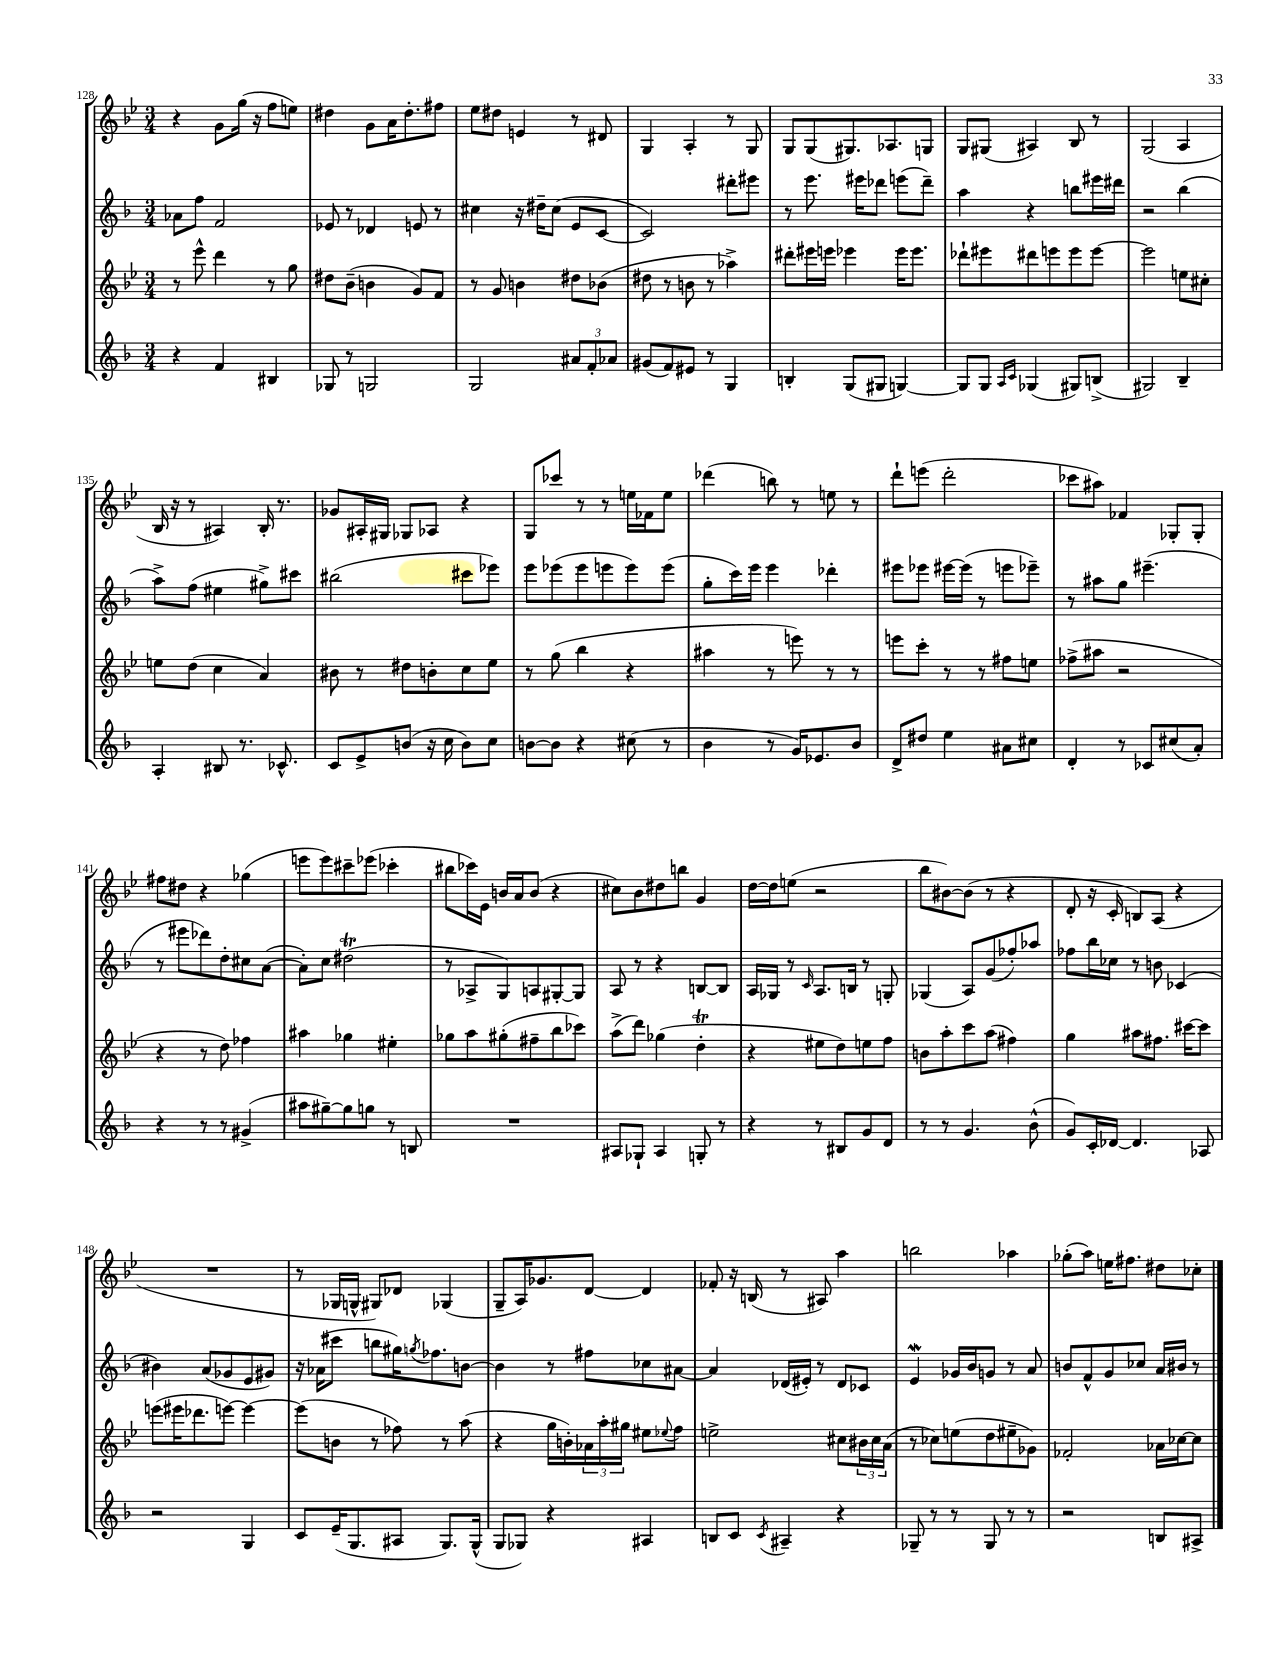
<<
\new StaffGroup <<
\new Staff = "s0" {
    \clef treble \key bes \major \numericTimeSignature \time 3/4
    r4 g'8 g''16( r16 f''8 e''8) |
    dis''4 g'8 a'16 dis''8.-. fis''8 |
    ees''8 dis''8 e'4 r8 dis'8 |
    g4 a4-. r8 g8 |
    g8 g8( gis8.) aes8. g8 |
    g8 gis8( ais4) bes8 r8 |
    g2( a4 |
    bes16 r16 r8 ais4) bes16-. r8. |
    ges'8 ais16-. gis16 ges8 aes8 r4 |
    g8 ces'''8 r8 r8 e''16 fes'16 e''8 |
    des'''4( b''8) r8 e''8 r8 |
    d'''8-! e'''8( d'''2-. |
    ces'''8 ais''8) fes'4 ges8-. ges8-. |
    fis''8 dis''8 r4 ges''4( |
    e'''8 e'''8) cis'''8-- ees'''8( ces'''4-. |
    bis''8 ces'''16) ees'16 b'16 a'16 b'8( r4 |
    cis''8) bes'8 dis''8 b''8 g'4 |
    d''16~ d''16 e''8( r2 |
    bes''8 bis'8~) bis'8( r8 r4 |
    d'8-. r16 c'16-. b8) a8( r4 |
    R2. |
    r8 ges16 g16-^ gis8) des'8 ges4( |
    g8-- a16) ges'8. d'8~ d'4 |
    fes'8-. r16 b16( r8 ais8) a''4 |
    b''2 aes''4 |
    ges''8-.( a''8) e''16 fis''8. dis''8 ces''8-. \bar "|." |
}
\new Staff = "s1" {
    \clef treble \key f \major \numericTimeSignature \time 3/4
    aes'8 f''8 f'2 |
    ees'8 r8 des'4 e'8 r8 |
    cis''4 r16 dis''16-- cis''8( e'8 c'8~ |
    c'2) dis'''8-. eis'''8 |
    r8 e'''8. eis'''16 des'''8 e'''8( des'''8--) |
    a''4 r4 b''8 eis'''16 dis'''16 |
    r2 bes''4( |
    a''8->) f''8( eis''4 gis''8->) cis'''8 |
    bis''2( cis'''8 ees'''8) |
    e'''8 ees'''8( ees'''8 e'''8 e'''8) e'''8( |
    g''8-. c'''16) e'''16 e'''4 des'''4-. |
    eis'''8 ees'''8 eis'''16~ eis'''16( r8 e'''8 ees'''8--) |
    r8 ais''8 g''8 eis'''4.--( |
    r8 eis'''8 des'''8) d''8-. cis''8 a'8~( |
    a'8-.) c''8 dis''2\trill( |
    r8 aes8-> g8) a8 gis8~-. gis8 |
    a8 r8 r4 b8~ b8 |
    a16 ges16 r8 \grace { c'16 } a8. b16 r8 g8-. |
    ges4( a8) g'8( fes''8-.) aes''8 |
    fes''8 bes''16 ces''16 r8 b'8 ces'4( |
    bis'4) a'8( ges'8 e'8 gis'8) |
    r16 aes'16( cis'''8 b''8 gis''16) \acciaccatura { g''8 } fes''8. b'8~ |
    b'4 r8 fis''8 ces''8 ais'8~ |
    ais'4 des'16( eis'16-.) r8 des'8 ces'8 |
    e'4\mordent ges'16 bes'16 g'8 r8 a'8 |
    b'8 f'8-^ g'8 ces''8 a'16 bis'16 r8 \bar "|." |
}
\new Staff = "s2" {
    \clef treble \key bes \major \numericTimeSignature \time 3/4
    r8 ees'''8-^ d'''4 r8 g''8 |
    dis''8 bes'8--( b'4 g'8) f'8 |
    r8 g'8 b'4 dis''8 bes'8( |
    dis''8 r8 b'8 r8 aes''4->) |
    dis'''8-. eis'''16 e'''16 ees'''4 ees'''16 ees'''8. |
    des'''8-! eis'''8 dis'''8 e'''8 e'''8 e'''8~ |
    e'''2 e''8 cis''8-. |
    e''8 d''8( c''4 a'4) |
    bis'8 r8 dis''8 b'8-. c''8 ees''8 |
    r8 g''8( bes''4 r4 |
    ais''4 r8 e'''8) r8 r8 |
    e'''8 c'''8-. r8 r8 fis''8 e''8 |
    fes''8->( ais''8 r2 |
    r4 r8 d''8) fes''4 |
    ais''4 ges''4 eis''4-. |
    ges''8 a''8 gis''8-.( fis''8-- bes''8 ces'''8) |
    a''8->( d'''8) ges''4( d''4-.\trill |
    r4 eis''8 d''8) e''8 f''8 |
    b'8 a''8-. c'''8 a''8( fis''4) |
    g''4 ais''8 fis''8. cis'''16~ cis'''8 |
    e'''8( eis'''16 des'''8. e'''8~) e'''4~ |
    e'''8( b'8 r8 fes''8) r8 a''8( |
    r4 g''16 b'16-.) \tuplet 3/2 { aes'16 a''16-. gis''16 } eis''8 \appoggiatura { ees''8 } f''8 |
    e''2-> cis''8 \tuplet 3/2 { bis'16 cis''16 a'16( } |
    r8 ces''8) e''8( d''8 eis''8-- ges'8) |
    fes'2-. aes'16 ces''16~ ces''8 \bar "|." |
}
\new Staff = "s3" {
    \clef treble \key f \major \numericTimeSignature \time 3/4
    r4 f'4 bis4 |
    ges8 r8 g2 |
    g2 \tuplet 3/2 { ais'8 f'8-. aes'8 } |
    gis'8( f'8) eis'8 r8 g4 |
    b4-. g8( gis8 g4~) |
    g8 g8 \grace { a16 c'16 } ges4( gis8) b8->( |
    gis2) bes4-- |
    a4-. bis8 r8. ces'8.-^ |
    c'8 e'8-> b'8( r16 c''16 b'8) c''8 |
    b'8~ b'8 r4 cis''8( r8 |
    bes'4 r8 g'16) ees'8. bes'8 |
    d'8-> dis''8 e''4 ais'8 cis''8 |
    d'4-. r8 ces'8 cis''8( a'8-.) |
    r4 r8 r8 gis'4->( |
    ais''8 gis''8~--) gis''8 g''8 r8 b8 |
    R2. |
    ais8 ges8-! ais4 g8-. r8 |
    r4 r8 bis8 g'8 d'8 |
    r8 r8 g'4. bes'8-^( |
    g'8) c'16-. des'16~ des'4. aes8 |
    r2 g4 |
    c'8 e'16--( g8. ais8 g8.) g16-^( |
    g8 ges8) r4 ais4 |
    b8 c'8 \acciaccatura { c'8 } ais4-- r4 |
    ges8-- r8 r8 ges8 r8 r8 |
    r2 b8 ais8-> \bar "|." |
}
>>
>>
\layout { \context { \Score currentBarNumber = #128 } }
